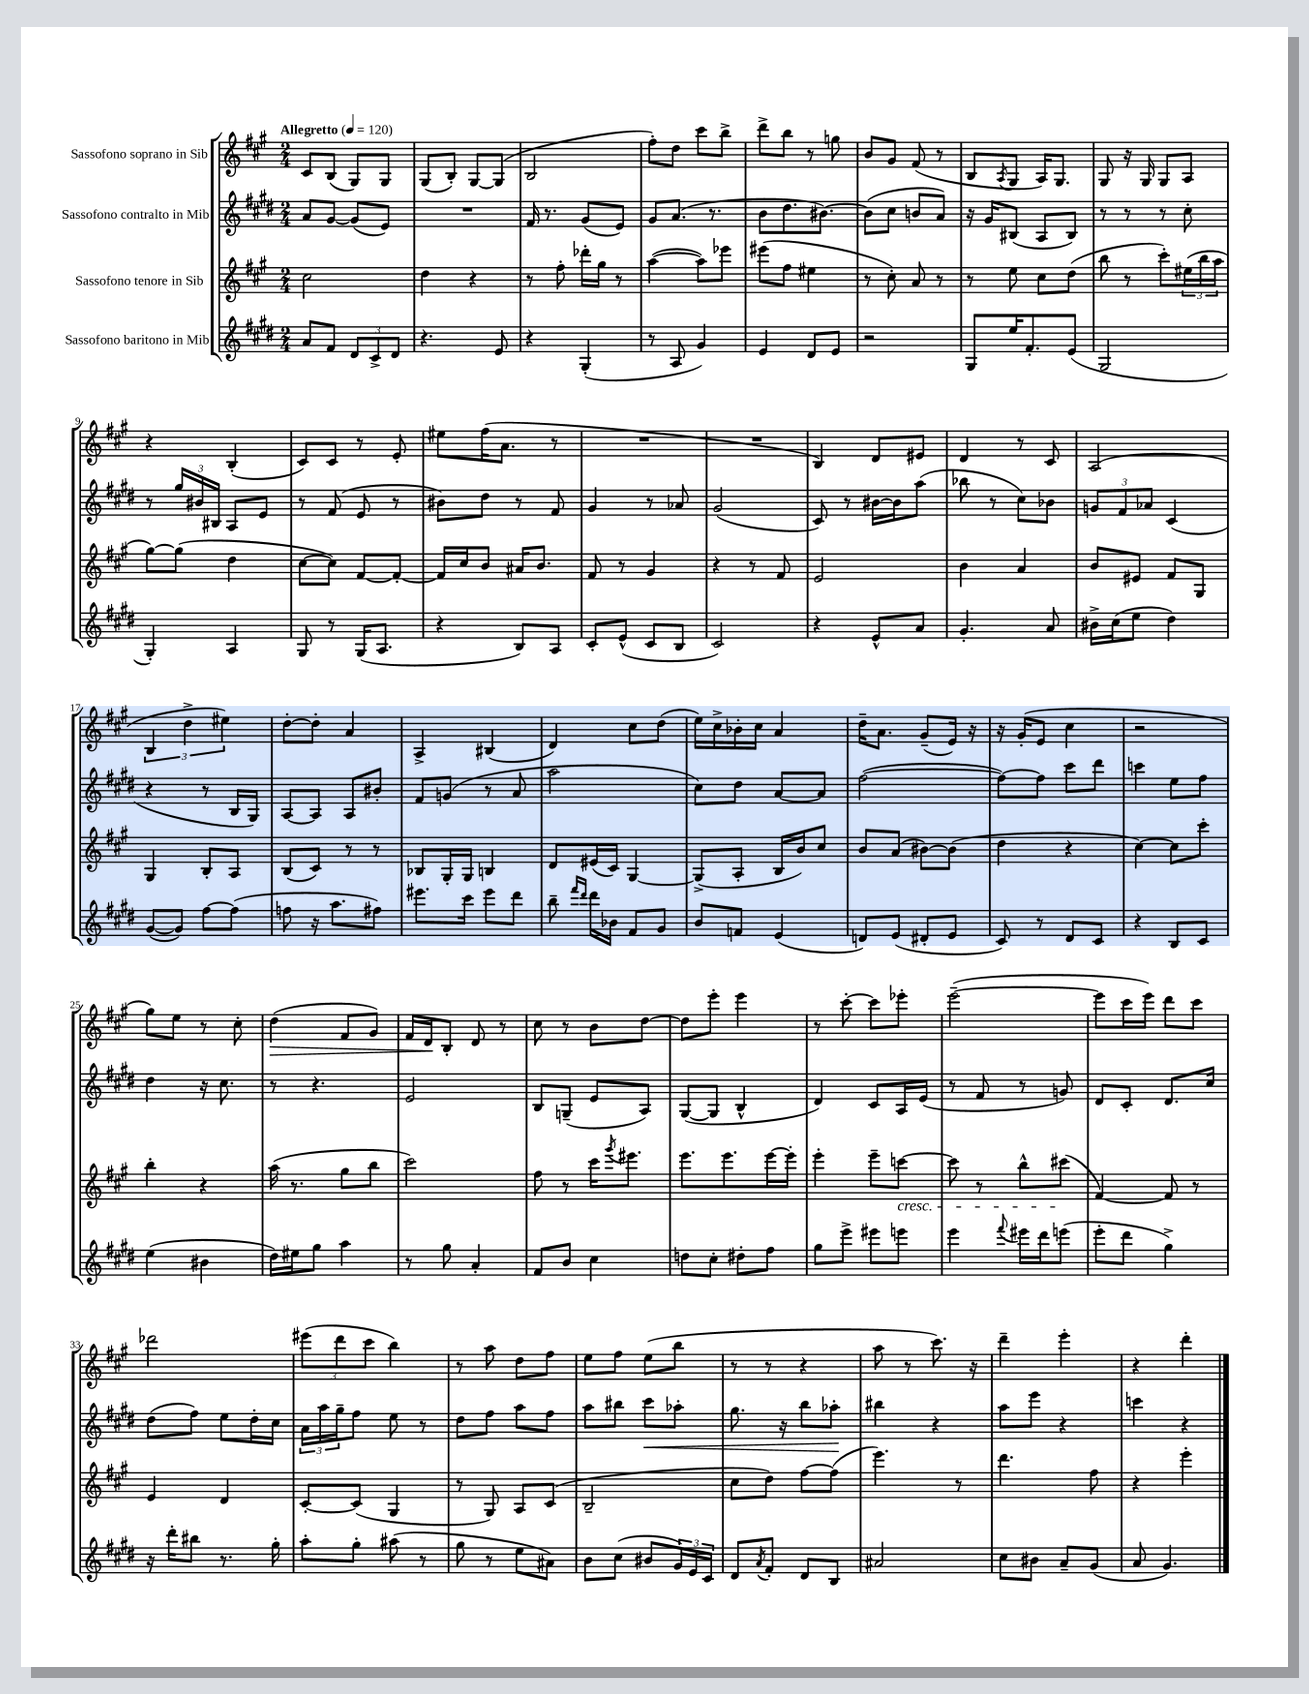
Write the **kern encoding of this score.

**kern	**kern	**kern	**dynam	**kern	**dynam
*part4	*part3	*part2	*part2	*part1	*part1
*staff4	*staff3	*staff2	*staff2	*staff1	*staff1
*I"Sassofono baritono in Mib	*I"Sassofono tenore in Sib	*I"Sassofono contralto in Mib	*	*I"Sassofono soprano in Sib	*
*clefG2	*clefG2	*clefG2	*	*clefG2	*
*k[f#c#g#d#]	*k[f#c#g#]	*k[f#c#g#d#]	*	*k[f#c#g#]	*
*M2/4	*M2/4	*M2/4	*	*M2/4	*
*MM120	*MM120	*MM120	*	*MM120	*
=1	=1	=1	=1	=1	=1
!	!	!	!	!LO:TX:a:B:t=Allegretto	!
8a/L	2cc#\	8a/L	.	8c#/L	.
8f#/J	.	[8g#/J	.	(8B/J	.
12d#/L	.	(8g#/L]	.	8G#/L)	.
12c#^/	.	.	.	.	.
.	.	8e/J)	.	8G#/J	.
12d#/J	.	.	.	.	.
=2	=2	=2	=2	=2	=2
4.r	4dd\	2r	.	(8G#/L	.
.	.	.	.	8B'/J)	.
.	4r	.	.	[8G#/L	.
8e/	.	.	.	(8G#/J]	.
=3	=3	=3	=3	=3	=3
4r	8r	16f#/	.	2B/	.
.	.	8.r	.	.	.
.	8ff#'\	.	.	.	.
(4G#'/	16ddd-X'\LL	(8g#/L	.	.	.
.	16gg#\JJ	.	.	.	.
.	8r	8e/J)	.	.	.
=4	=4	=4	=4	=4	=4
8r	([4aa\	8g#/L	.	8ff#'\L)	.
8A/	.	(8.a/J	.	8dd\J	.
4g#/)	8aa\L])	.	.	8ccc#\L	.
.	.	8.r	.	.	.
.	8eee-X\J	.	.	8bb^\J	.
=5	=5	=5	=5	=5	=5
4e/	(8eee#X\L	8b\L	.	8ddd^\L	.
.	8ff#\J	8.dd#\	.	8bb\J	.
8d#/L	4ee#X\	.	.	8r	.
.	.	[8.b#X\J)	.	.	.
8e/J	.	.	.	8ggn\	.
=6	=6	=6	=6	=6	=6
2r	8r	(8b#\L]	.	8b/L	.
.	8cc#'\)	8cc#\J	.	8g#/J	.
.	8a/	8bn/L	.	(8f#/	.
.	8r	8a/J)	.	8r	.
=7	=7	=7	=7	=7	=7
8G#/L	8r	16r	.	8B/L	.
.	.	16g#/KL	.	.	.
.	.	.	.	8qA/	.
16ee/K	8ee\	(8B#X/J	.	8G#/J	.
8.f#'/	.	.	.	.	.
.	8cc#\L	8A/L	.	16A/KL)	.
.	.	.	.	8.G#/J	.
(8e/J	(8dd\J	8B#/J)	.	.	.
=8	=8	=8	=8	=8	=8
2G#/	8bb\	8r	.	8G#/	.
.	8r	8r	.	16r	.
.	.	.	.	16G#/	.
.	8ccc#'\L)	8r	.	8G#/L	.
.	(24ee#X\L	8cc#'\	.	8A/J	.
.	24bb\	.	.	.	.
.	24aa\JJ	.	.	.	.
!!LO:LB:g=z
=9	=9	=9	=9	=9	=9
4G#'/)	[8gg#\L)	8r	.	4r	.
.	(8gg#\J]	24gg#/LL	.	.	.
.	.	24b#X/	.	.	.
.	.	24B#X/JJ	.	.	.
4A/	4dd\	8A/L	.	(4B'/	.
.	.	8e/J	.	.	.
=10	=10	=10	=10	=10	=10
8G#/	[8cc#\L	8r	.	8c#/L)	.
8r	8cc#\J])	(8f#/	.	8c#/J	.
(16G#/KL	[8f#/L	8e/	.	8r	.
8.A/J	.	.	.	.	.
.	8f#'/J_	8r	.	8e'/	.
=11	=11	=11	=11	=11	=11
4r	16f#/LL]	8b#X\L)	.	8ee#X\L	.
.	16cc#/J	.	.	.	.
.	8b/J	8dd#\J	.	(16ff#\K	.
.	.	.	.	8.a\J	.
8B/L)	16a#X/KL	8r	.	.	.
.	8.b/J	.	.	.	.
8A/J	.	8f#/	.	8r	.
=12	=12	=12	=12	=12	=12
8c#'/L	8f#/	4g#/	.	2r	.
(8e^^/J	8r	.	.	.	.
8c#/L	4g#/	8r	.	.	.
8B/J	.	8a-X/	.	.	.
=13	=13	=13	=13	=13	=13
2c#/)	4r	(2g#/	.	2r	.
.	8r	.	.	.	.
.	8f#/	.	.	.	.
=14	=14	=14	=14	=14	=14
4r	2e/	8c#/)	.	4B/)	.
.	.	8r	.	.	.
8e^^/L	.	[16b#X\LL	.	8d/L	.
.	.	16b#\J]	.	.	.
8a/J	.	(8aa\J	.	8e#X/J	.
=15	=15	=15	=15	=15	=15
4.g#'/	4b\	8bb-X\	.	4d/	.
.	.	8r	.	.	.
.	4a/	8cc#\L)	.	8r	.
8a/	.	8b-X\J	.	8c#/	.
=16	=16	=16	=16	=16	=16
16b#X^\LL	8b/L	12gn/L	.	(2A/	.
(16cc#\J	.	.	.	.	.
.	.	12f#/	.	.	.
8ee\J	8e#X/J	.	.	.	.
.	.	12a-X/J	.	.	.
4dd#\)	8f#/L	(4c#/	.	.	.
.	8G#/J	.	.	.	.
!!LO:LB:g=z
=17	=17	=17	=17	=17	=17
([8g#/L	4G#/	4r	.	6B/	.
8g#/J])	.	.	.	.	.
.	.	.	.	6dd^\	.
[8ff#\L	8B'/L	8r	.	.	.
.	.	.	.	6ee#X\)	.
(8ff#\J]	8A/J	16B/LL	.	.	.
.	.	16G#/JJ)	.	.	.
=18	=18	=18	=18	=18	=18
8ffn\	(8B/L	[8A/L	.	[8dd'\L	.
16r	8c#/J)	8A/J]	.	8dd'\J]	.
8.aa\L	.	.	.	.	.
.	8r	8A/L	.	4a/	.
8ff#X\J)	8r	8b#X'/J	.	.	.
=19	=19	=19	=19	=19	=19
8.eee#X\L	8B-X/L	8f#/L	.	4A^/	.
.	16G#'/L	(8gn/J	.	.	.
16ccc#\Jk	16G#/JJ	.	.	.	.
8eee#\L	4Bn/	8r	.	(4B#X/	.
8ddd#\J	.	8a/	.	.	.
=20	=20	=20	=20	=20	=20
8bb~\	8d/L	2aa\	.	4d/)	.
16qqfff#/LL	.	.	.	.	.
16qqddd#/JJ	.	.	.	.	.
16ddd#\LL	(16e#X/L	.	.	.	.
16b-X\JJ	16c#/JJ)	.	.	.	.
8f#/L	[4G#/	.	.	8cc#\L	.
8g#/J	.	.	.	(8dd\J	.
=21	=21	=21	=21	=21	=21
8b/L	(8G#^/L]	8cc#\L)	.	16ee\LL)	.
.	.	.	.	16cc#^\	.
8fn/J	8A'/J	8dd#\J	.	16b-X'\	.
.	.	.	.	16cc#\JJ	.
(4e/	16B/LL	[8a/L	.	4a/	.
.	16b/J)	.	.	.	.
.	8cc#/J	8a/J]	.	.	.
=22	=22	=22	=22	=22	=22
8dn/L)	8b/L	([2ff#\	.	16dd~\KL	.
.	.	.	.	8.a\J	.
(8e/J	(8a/J	.	.	.	.
8d#X'/L	[8b#X\L)	.	.	(8g#~/L	.
8e/J	(8b#\J]	.	.	16e/Jk)	.
.	.	.	.	16r	.
=23	=23	=23	=23	=23	=23
8c#/)	4dd\	8ff#\L_)	.	16r	.
.	.	.	.	(16g#'/KL	.
8r	.	8ff#\J]	.	8e/J	.
8d#/L	4r	8ccc#\L	.	4cc#\	.
8c#/J	.	8ddd#\J	.	.	.
=24	=24	=24	=24	=24	=24
4r	[4cc#\)	4cccn\	.	2r	.
8B/L	8cc#\L]	8ee\L	.	.	.
8c#/J	8ccc#'\J	8ff#\J	.	.	.
!!LO:LB:g=z
=25	=25	=25	=25	=25	=25
(4ee\	4bb'\	4dd#\	.	8gg#\L)	.
.	.	.	.	8ee\J	.
4b#X\	4r	16r	.	8r	.
.	.	8.cc#\	.	.	.
.	.	.	.	8cc#'\	.
=26	=26	=26	=26	=26	=26
!	!	!	!	!	!LO:HP:b
16dd#\LL)	(16aa\	8r	.	(4dd\	>
16ee#X\J	8.r	.	.	.	.
8gg#\J	.	4.r	.	.	.
4aa\	8gg#\L	.	.	8f#/L	.
.	8bb\J	.	.	8g#/J)	.
=27	=27	=27	=27	=27	=27
8r	2ccc#\)	2e/	.	16f#/LL	.
.	.	.	.	16d/J	.
8gg#\	.	.	.	8B'/J	]
4a'/	.	.	.	8d/	.
.	.	.	.	8r	.
=28	=28	=28	=28	=28	=28
8f#/L	8ff#\	8B/L	.	8cc#\	.
8b/J	8r	(8Gn~/J	.	8r	.
4cc#\	16ccc#\KL	8e/L	.	8b\L	.
.	8qggg#/	.	.	.	.
.	8.eee#X\J	.	.	.	.
.	.	8A/J)	.	[8dd\J	.
=29	=29	=29	=29	=29	=29
8ddn\L	8.eee\L	([8G#/L	.	8dd\L]	.
8cc#'\J	.	8G#/J]	.	8eee'\J	.
.	8.eee\	.	.	.	.
8dd#X'\L	.	4B^^/	.	4eee\	.
8ff#\J	[16eee\L	.	.	.	.
.	16eee'\JJ]	.	.	.	.
=30	=30	=30	=30	=30	=30
8gg#\L	4eee'\	4d#/)	.	8r	.
8eee^\J	.	.	.	[8ccc#'\	.
8eee#X\L	8eee~\L	8c#/L	.	8ccc#\L]	.
!	!LO:TX:b:i:t=cresc.	!	!	!	!
8eeen\J	[8cccn\J	16A/L	.	8eee-X'\J	.
.	.	(16e/JJ	.	.	.
=31	=31	=31	=31	=31	=31
4eee\	8ccc\]	8r	.	([2eee~\	.
.	8r	8f#/	.	.	.
8qqfff#/	.	.	.	.	.
16eee#X\LL	8bb^^\L	8r	.	.	.
16ddd#\J	.	.	.	.	.
(8eeen\J	(8ccc#X\J	8gn/)	.	.	.
=32	=32	=32	=32	=32	=32
8eee'\L	[4f#/)	8d#/L	.	8eee\L]	.
8ddd#\J	.	8c#'/J	.	16ccc#\L	.
.	.	.	.	16eee\JJ)	.
4gg#^\)	8f#/]	8.d#/L	.	8ddd\L	.
.	8r	.	.	8ccc#\J	.
.	.	16cc#/Jk	.	.	.
!!LO:LB:g=z
=33	=33	=33	=33	=33	=33
16r	4e/	(8dd#\L	.	2ddd-X\	.
16ddd#'\KL	.	.	.	.	.
8bb#X\J	.	8ff#\J)	.	.	.
8.r	4d/	8ee\L	.	.	.
.	.	16dd#'\L	.	.	.
16gg#'\	.	16cc#\JJ	.	.	.
=34	=34	=34	=34	=34	=34
8aa'\L	[8c#'/L	24a\LL	.	(12eee#X\L	.
.	.	24aa\	.	.	.
.	.	24gg#~\J	.	12ddd\	.
8gg#'\J	(8c#/J]	8ff#\J	.	.	.
.	.	.	.	12ccc#\J	.
(8aa#X\	4G#/	8ee\	.	4bb\)	.
8r	.	8r	.	.	.
=35	=35	=35	=35	=35	=35
8gg#\	8r	8dd#\L	.	8r	.
8r	8G#/)	8ff#\J	.	8aa\	.
8ee\L	8A/L	8aa\L	.	8dd\L	.
8a#X\J)	(8c#/J	8ff#\J	.	8ff#\J	.
=36	=36	=36	=36	=36	=36
8b\L	2B~/	8aa\L	.	8ee\L	.
(8cc#\J	.	8bb#X\J	.	8ff#\J	.
!	!	!	!LO:HP:b	!	!
8b#X/L	.	8ccc#\L	<	(8ee\L	.
24g#/L)	.	8aa-X'\J	.	8bb\J	.
24e/	.	.	.	.	.
24c#/JJ	.	.	.	.	.
=37	=37	=37	=37	=37	=37
8d#/L	8cc#\L	8.gg#\	.	8r	.
8qa/	.	.	.	.	.
8f#'/J	8dd\J)	.	.	8r	.
.	.	16r	.	.	.
8d#/L	[8ff#\L	8bb\L	.	4r	.
8B/J	(8ff#\J]	8aa-X'\J	.	.	.
.	.	.	[	.	.
=38	=38	=38	=38	=38	=38
2a#X/	4.eee\)	4bb#X\	.	8aa\	.
.	.	.	.	8r	.
.	.	4r	.	8.ccc#\)	.
.	8r	.	.	.	.
.	.	.	.	16r	.
=39	=39	=39	=39	=39	=39
8cc#\L	4.ddd\	8aa\L	.	4ddd~\	.
8b#X\J	.	8eee\J	.	.	.
8a~/L	.	4r	.	4eee'\	.
(8g#/J	8ff#\	.	.	.	.
=40	=40	=40	=40	=40	=40
8a/	4r	4cccn\	.	4r	.
4.g#/)	.	.	.	.	.
.	4eee'\	4r	.	4ddd'\	.
==	==	==	==	==	==
*-	*-	*-	*-	*-	*-
